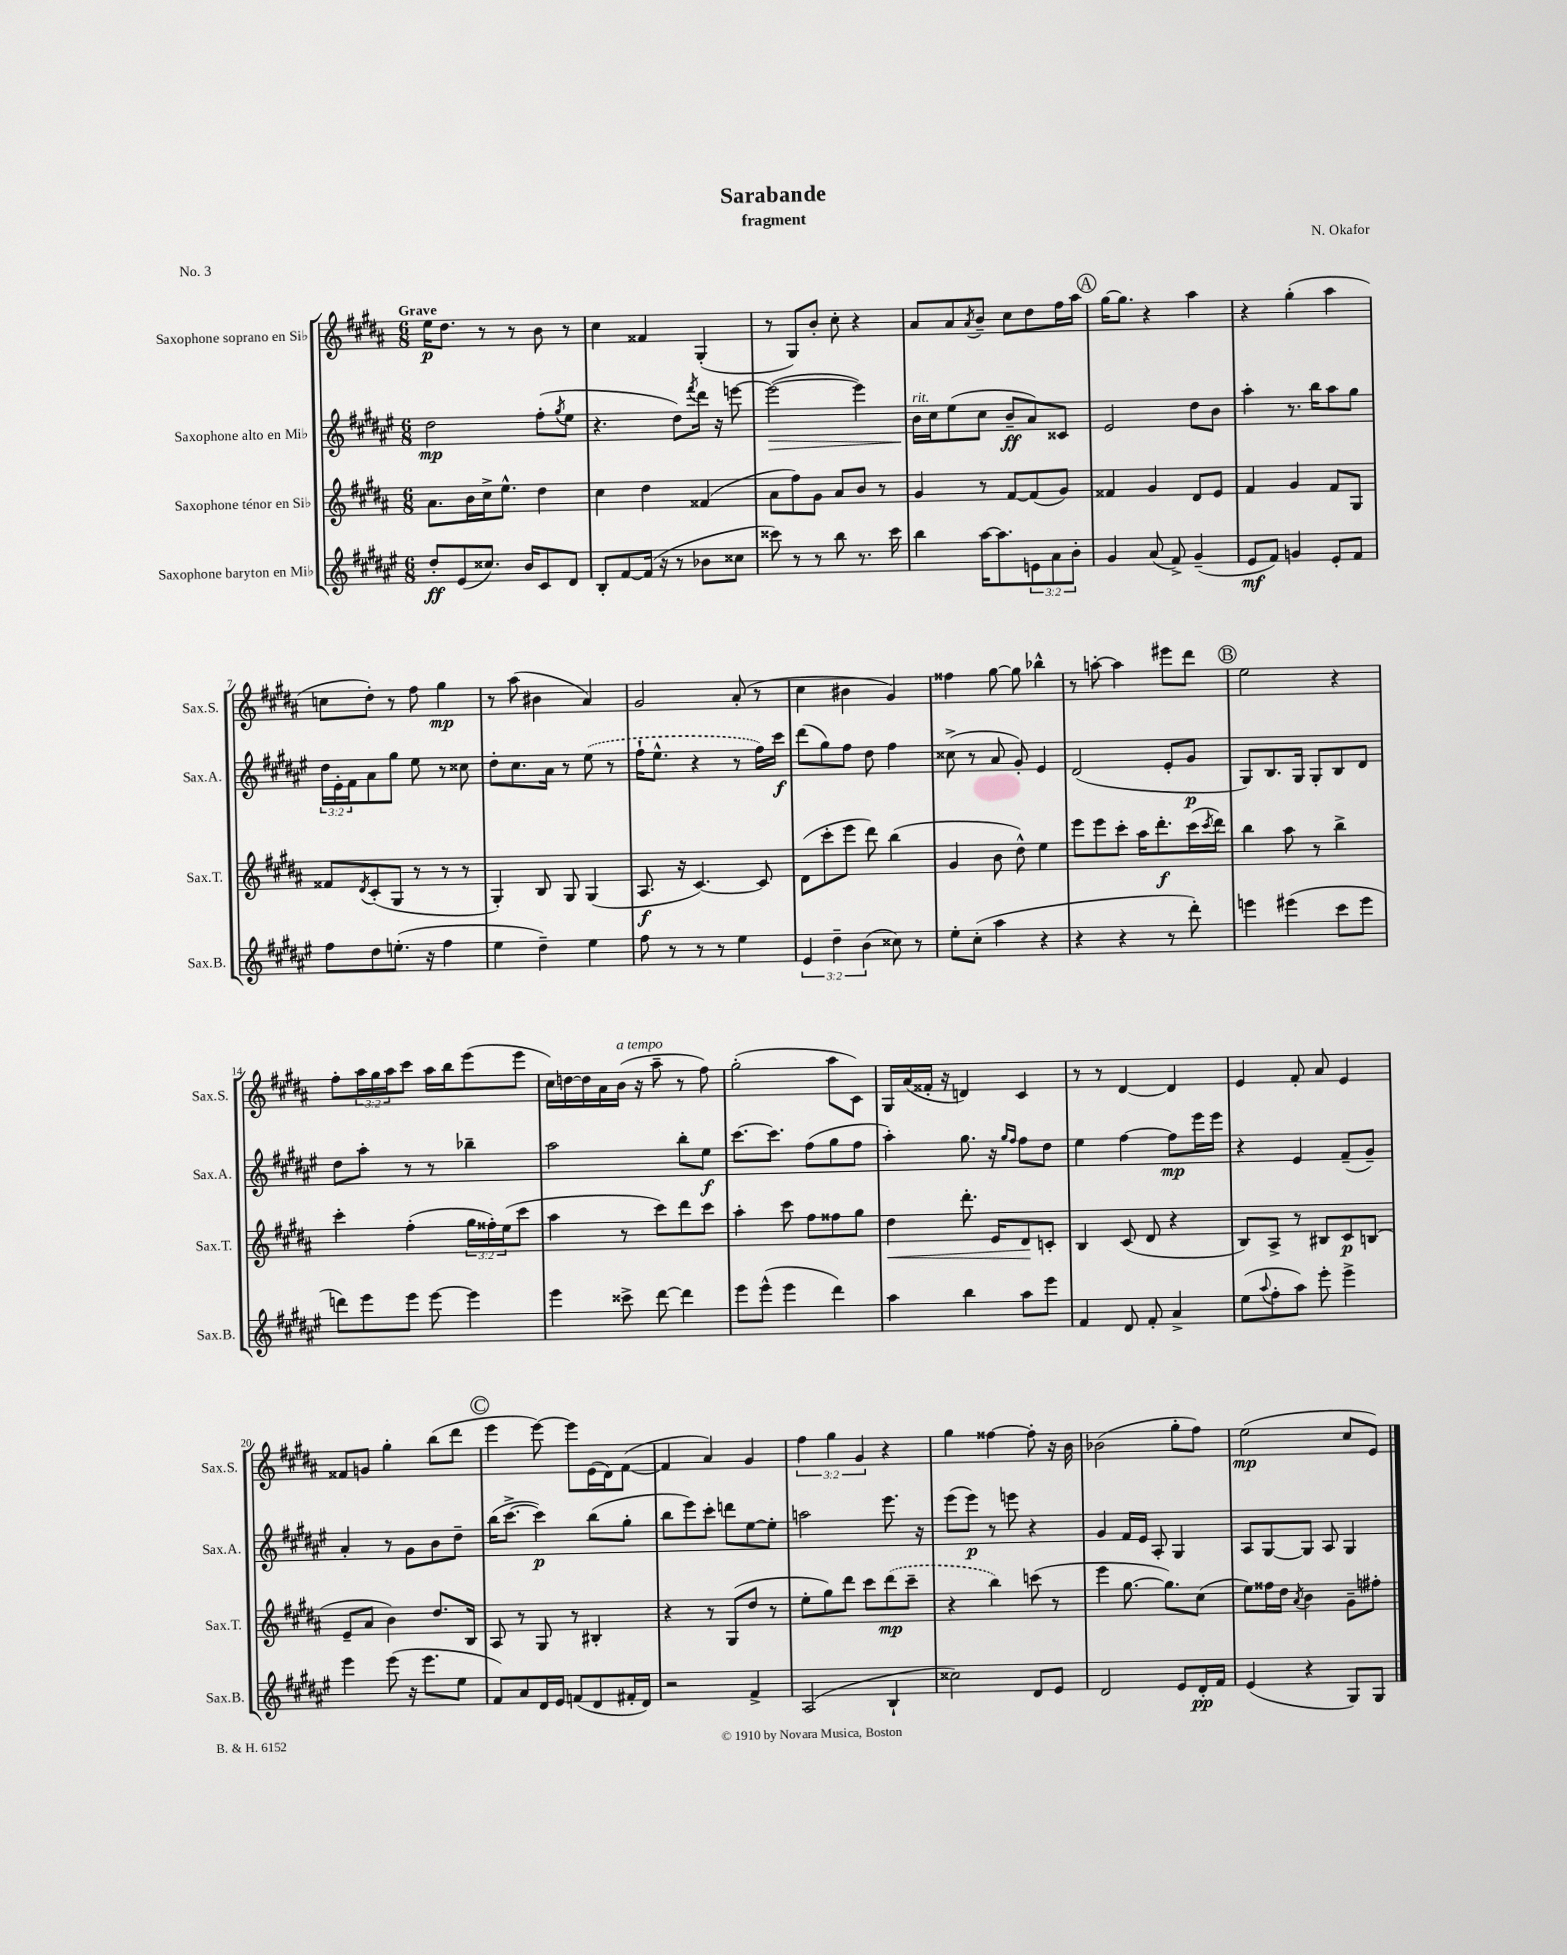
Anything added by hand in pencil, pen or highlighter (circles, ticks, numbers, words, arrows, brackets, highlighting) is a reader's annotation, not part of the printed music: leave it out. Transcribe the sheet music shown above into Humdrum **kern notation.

**kern	**dynam	**kern	**dynam	**kern	**dynam	**kern	**dynam
*part4	*part4	*part3	*part3	*part2	*part2	*part1	*part1
*staff4	*staff4	*staff3	*staff3	*staff2	*staff2	*staff1	*staff1
*I"Saxophone baryton en Mi♭	*	*I"Saxophone ténor en Si♭	*	*I"Saxophone alto en Mi♭	*	*I"Saxophone soprano en Si♭	*
*I'Sax.B.	*	*I'Sax.T.	*	*I'Sax.A.	*	*I'Sax.S.	*
*clefG2	*	*clefG2	*	*clefG2	*	*clefG2	*
*k[f#c#g#d#a#e#]	*	*k[f#c#g#d#a#]	*	*k[f#c#g#d#a#e#]	*	*k[f#c#g#d#a#]	*
*M6/8	*	*M6/8	*	*M6/8	*	*M6/8	*
=1	=1	=1	=1	=1	=1	=1	=1
!	!	!	!	!	!	!LO:TX:a:B:t=Grave	!
8dd#'/L	ff	8.a#\L	.	2dd#\	mp	16ee\KL	p
.	.	.	.	.	.	8.dd#\J	.
(8e#/	.	.	.	.	.	.	.
.	.	16b\L	.	.	.	.	.
8.cc##X/J)	.	16cc#^\J	.	.	.	8r	.
.	.	8.ee^^\J	.	.	.	.	.
.	.	.	.	.	.	8r	.
16b/KL	.	.	.	.	.	.	.
8c#/	.	4dd#\	.	(8ff#'\L	.	8b\	.
.	.	.	.	8qgg#/	.	.	.
8d#/J	.	.	.	8ee#\J	.	8r	.
=2	=2	=2	=2	=2	=2	=2	=2
8B'/L	.	4cc#\	.	4.r	.	4cc#\	.
[8f#/	.	.	.	.	.	.	.
(16f#/Jk]	.	4dd#\	.	.	.	4f##X/	.
16r	.	.	.	.	.	.	.
8r	.	.	.	8dd#\L)	.	.	.
.	.	.	.	8qfff#/	.	.	.
8b-X\L	.	(4f##X/	.	16ddd#\Jk	.	(4G#'/	.
.	.	.	.	16r	.	.	.
8cc##X\J	.	.	.	[8eeen\	.	.	.
=3	=3	=3	=3	=3	=3	=3	=3
!	!	!	!	!	!LO:HP:b	!	!
8ccc##X\)	.	8a#\L	.	(2eee\_	>	8r	.
8r	.	8ff#\)	.	.	.	8G#/L)	.
8r	.	8g#\J	.	.	.	8b'/J	.
8bb\	.	8a#/L	.	.	.	8cc#'\	.
8.r	.	8b/J	.	4eee\])	.	4r	.
.	.	8r	.	.	.	.	.
16ccc##\	.	.	.	.	.	.	.
=4	=4	=4	=4	=4	=4	=4	=4
!	!	!	!	!LO:TX:a:i:t=rit.	!	!	!
4bb\	.	4g#/	.	16b\LL	.	8a#/L	.
.	.	.	.	16cc#\J	]	.	.
.	.	.	.	(8ee#\	.	8a#/	.
.	.	.	.	.	.	8qa#/	.
[16aa#\KL	.	8r	.	8cc#\J	.	8b~/J	.
8.aa#\]	.	.	.	.	.	.	.
.	.	[8f#/L	.	8b~/L	ff	8cc#\L	.
12en\	.	(8f#/]	.	8a#/)	.	8dd#\	.
12a#\	.	.	.	.	.	.	.
.	.	8g#/J)	.	8c##X/J	.	16ff#\L	.
12b'\J	.	.	.	.	.	.	.
.	.	.	.	.	.	16aa#\JJ	.
!!LO:REH:place=s1:t=A
=5	=5	=5	=5	=5	=5	=5	=5
4g#/	.	4f##X/	.	2e#/	.	[16gg#\KL	.
.	.	.	.	.	.	8.gg#\J]	.
(8a#/	.	4g#/	.	.	.	4r	.
8f#^/)	.	.	.	.	.	.	.
(4g#~/	.	8d#/L	.	8dd#\L	.	4aa#\	.
.	.	8e/J	.	8b\J	.	.	.
=6	=6	=6	=6	=6	=6	=6	=6
8e#/L	mf	4f#/	.	4aa#'\	.	4r	.
8f#/J)	.	.	.	.	.	.	.
4gn/	.	4g#/	.	8.r	.	(4gg#'\	.
.	.	.	.	16bb\KL	.	.	.
8e#'/L	.	8f#/L	.	8aa#\	.	4aa#\	.
8f#/J	.	8G#/J	.	8gg#\J	.	.	.
!!LO:LB:g=z
=7	=7	=7	=7	=7	=7	=7	=7
8ff#\L	.	8f##X/L	.	24dd#\LL	.	8ccn\L	.
.	.	.	.	24e#'\	.	.	.
.	.	.	.	24f#\J	.	.	.
.	.	8qd#/	.	.	.	.	.
8dd#\	.	(8c#'/	.	8a#\	.	8dd#'\J)	.
(8.een'\J	.	8G#/J	.	8gg#\J	.	8r	.
.	.	8r	.	8ee#\	.	8ff#\	.
16r	.	.	.	.	.	.	.
4ff#\	.	8r	.	8r	.	4gg#\	mp
.	.	8r	.	8cc##X\	.	.	.
=8	=8	=8	=8	=8	=8	=8	=8
4ee#\	.	4G#'/)	.	8dd#'\L	.	8r	.
.	.	.	.	8.cc#\	.	(8aa#\	.
4dd#~\)	.	8B/	.	.	.	4b#X\	.
.	.	.	.	16a#\Jk	.	.	.
.	.	8G#/	.	8r	.	.	.
4ee#\	.	(4G#/	.	(8ee#\	.	4a#/)	.
.	.	.	.	8r	.	.	.
=9	=9	=9	=9	=9	=9	=9	=9
8ff#\	.	8.A#/	f	16ff#`\KL	.	2g#/	.
.	.	.	.	8.ee#^^\J	.	.	.
8r	.	.	.	.	.	.	.
.	.	16r	.	.	.	.	.
8r	.	[4.c#/)	.	4r	.	.	.
8r	.	.	.	.	.	.	.
4ee#\	.	.	.	8r	.	(8a#'/	.
.	.	8c#/]	.	16ff#\LL)	.	8r	.
.	.	.	.	16ccc#\JJ	f	.	.
=10	=10	=10	=10	=10	=10	=10	=10
6e#/	.	(8d#\L	.	(8ddd#\L	.	4cc#\	.
.	.	8ccc#'\	.	8gg#\)	.	.	.
6dd#~\	.	.	.	.	.	.	.
.	.	8eee\J	.	8ff#\J	.	4b#X\	.
(6b\	.	.	.	.	.	.	.
.	.	8ddd#\)	.	8dd#\	.	.	.
8cc##X\)	.	(4bb\	.	4ff#\	.	4g#/)	.
8r	.	.	.	.	.	.	.
=11	=11	=11	=11	=11	=11	=11	=11
8ee#'\L	.	4g#/	.	(8cc##X^\	.	4ff##X\	.
(8cc#'\J	.	.	.	8r	.	.	.
4aa#\	.	8b\	.	8a#/	.	[8gg#\	.
.	.	8dd#^^\)	.	8g#'/)	.	8gg#\]	.
4r	.	4ee\	.	4e#/	.	4bb-X^^\	.
=12	=12	=12	=12	=12	=12	=12	=12
4r	.	8eee\L	.	(2d#/	.	8r	.
.	.	8eee\	.	.	.	[8aan'\	.
4r	.	8ccc#'\J	.	.	.	4aa\]	.
.	.	16aa#\KL	.	.	.	.	.
.	.	8.ddd#'\	f	.	.	.	.
8r	.	.	.	8e#'/L	.	8eee#X\L	.
8ddd#'\)	.	(16ccc#\L	.	8g#/J	p	8ddd#\J	.
.	.	8qccc#/	.	.	.	.	.
.	.	16ddd#\JJ)	.	.	.	.	.
!!LO:REH:place=s1:t=B
=13	=13	=13	=13	=13	=13	=13	=13
4eeen\	.	4bb\	.	8G#/L)	.	2ee\	.
.	.	.	.	8.B/	.	.	.
(4eee#X\	.	8aa#\	.	.	.	.	.
.	.	.	.	16G#/Jk	.	.	.
.	.	8r	.	8G#'/L	.	.	.
8ccc#\L	.	4bb^\	.	8B/	.	4r	.
8eee#\J	.	.	.	8d#/J	.	.	.
!!LO:LB:g=z
=14	=14	=14	=14	=14	=14	=14	=14
8dddn\L)	.	4ccc#'\	.	8dd#\L	.	8ff#'\L	.
8eee#\	.	.	.	8aa#'\J	.	24aa#\L	.
.	.	.	.	.	.	24gg#\	.
.	.	.	.	.	.	24aa#\J	.
8eee#\J	.	(4ff#'\	.	8r	.	8ccc#\J	.
[8eee#\	.	.	.	8r	.	16aa#\LL	.
.	.	.	.	.	.	16bb\J	.
4eee#\]	.	24gg#\LL	.	4bb-X~\	.	(8eee\	.
.	.	24ff##X'\)	.	.	.	.	.
.	.	(24ee\J	.	.	.	.	.
.	.	8ccc#\J	.	.	.	8eee\J	.
=15	=15	=15	=15	=15	=15	=15	=15
4eee#\	.	4aa#\	.	2aa#\	.	16cc#\LL)	.
.	.	.	.	.	.	[16ddn\	.
.	.	.	.	.	.	16dd\]	.
.	.	.	.	.	.	16a#\	.
!	!	!	!	!	!	!LO:TX:a:i:t=a tempo	!
8ccc##X^\	.	8r	.	.	.	(16b\JJ	.
.	.	.	.	.	.	16r	.
[8ddd#\	.	8ccc#\L)	.	.	.	8aa#~\	.
4ddd#\]	.	8ddd#\	.	8bb'\L	.	8r	.
.	.	8ccc#\J	.	8ee#\J	f	8ff#\)	.
=16	=16	=16	=16	=16	=16	=16	=16
8eee#\L	.	4aa#'\	.	[8.ccc#\L	.	(2gg#'\	.
(8eee#^^\J	.	.	.	.	.	.	.
.	.	.	.	8.ccc#\J]	.	.	.
4eee#\	.	8ccc#\	.	.	.	.	.
.	.	8ff#\L	.	(8ff#\L	.	.	.
4ddd#\)	.	8ff##X\	.	8gg#\	.	8aa#\L	.
.	.	8gg#\J	.	8ff#\J	.	8c#\J)	.
=17	=17	=17	=17	=17	=17	=17	=17
!	!	!	!LO:HP:b	!	!	!	!
4aa#\	.	4dd#\	<	4aa#'\)	.	16G#/LL	.
.	.	.	.	.	.	(16a#/	.
.	.	.	.	.	.	16f##X'/JJ	.
.	.	.	.	.	.	16r	.
4bb\	.	8.ddd#'\	.	8.gg#\	.	4dn/)	.
.	.	16e/KL	.	16r	.	.	.
.	.	.	.	16qqgg#/LL	.	.	.
.	.	.	.	16qqff#/JJ	.	.	.
8aa#\L	.	8d#/	.	8ff#\L	.	4c#/	.
8eee#\J	.	8cn'/J	[	8dd#\J	.	.	.
=18	=18	=18	=18	=18	=18	=18	=18
4f#/	.	4B/	.	4ee#\	.	8r	.
.	.	.	.	.	.	8r	.
8d#/	.	(8c#/	.	[4ff#\	.	[4d#/	.
8f#'/	.	8d#/	.	.	.	.	.
4a#^/	.	4r	.	8ff#\L]	mp	4d#/]	.
.	.	.	.	16eee#\L	.	.	.
.	.	.	.	16eee#\JJ	.	.	.
=19	=19	=19	=19	=19	=19	=19	=19
(8ee#\L	.	8B/L)	.	4r	.	4e/	.
8qqaa#/	.	.	.	.	.	.	.
8ff#'\	.	8A#^/J	.	.	.	.	.
8aa#\J)	.	8r	.	4e#/	.	8f#'/	.
8eee#'\	.	8B#X/L	.	.	.	8a#/	.
4eee#^\	.	8c#/	p	(8f#~/L	.	4e/	.
.	.	(8Bn/J	.	8g#~/J)	.	.	.
!!LO:LB:g=z
=20	=20	=20	=20	=20	=20	=20	=20
4eee#\	.	8e~/L	.	4a#'/	.	8f##X/L	.
.	.	8a#/J	.	.	.	8gn/J	.
(8eee#\	.	4b\)	.	8r	.	4gg#'\	.
16r	.	.	.	8g#\L	.	.	.
8.eee#\L	.	.	.	.	.	.	.
.	.	8.dd#/L	.	8b\	.	(8bb\L	.
8ee#\J	.	.	.	8dd#~\J	.	8ddd#\J	.
.	.	16B/Jk	.	.	.	.	.
!!LO:REH:place=s1:t=C
=21	=21	=21	=21	=21	=21	=21	=21
8f#/L)	.	8A#/	.	(16bb\KL	.	4eee\	.
.	.	.	.	[8.ccc#^\J	.	.	.
8a#/	.	8r	.	.	.	.	.
16d#/L	.	8G#/	.	4ccc#\])	p	[8eee\)	.
16e#/JJ	.	.	.	.	.	.	.
(8fn/L	.	8r	.	.	.	8eee\L]	.
8d#/	.	4B#X'/	.	(8bb\L	.	(16e\L	.
.	.	.	.	.	.	16d#\J)	.
16f#X'/L	.	.	.	8gg#'\J	.	([8f#\J	.
16d#/JJ)	.	.	.	.	.	.	.
=22	=22	=22	=22	=22	=22	=22	=22
2r	.	4r	.	8bb\L	.	4f#/]	.
.	.	.	.	8eee#\)	.	.	.
.	.	8r	.	8ccc#'\J	.	4a#/)	.
.	.	(8G#/L	.	8dddn\L	.	.	.
4f#^/	.	8dd#/J	.	[8ee#\	.	4g#/	.
.	.	8r	.	8ee#'\J]	.	.	.
=23	=23	=23	=23	=23	=23	=23	=23
(2A#/	.	8ee'\L	.	2aan\	.	6ff#\	.
.	.	8gg#\)	.	.	.	.	.
.	.	.	.	.	.	6gg#\	.
.	.	8ddd#\J	.	.	.	.	.
.	.	.	.	.	.	6g#/	.
.	.	8ccc#\L	.	.	.	.	.
4B`/	.	(8ddd#\	mp	8.eee#\	.	4r	.
.	.	8ccc#~\J	.	.	.	.	.
.	.	.	.	16r	.	.	.
=24	=24	=24	=24	=24	=24	=24	=24
2cc##X\)	.	4r	.	(8eee#\L	.	4gg#\	.
.	.	.	.	8eee#\J)	p	.	.
.	.	4bb\)	.	8r	.	[4ff##X\	.
.	.	.	.	8eeen\	.	.	.
8d#/L	.	(8cccn\	.	4r	.	8ff##'\]	.
8e#/J	.	8r	.	.	.	16r	.
.	.	.	.	.	.	16b\	.
=25	=25	=25	=25	=25	=25	=25	=25
2d#/	.	4eee\	.	4g#/	.	(2b-X\	.
.	.	[8.gg#\	.	16f#/LL	.	.	.
.	.	.	.	16e#/JJ	.	.	.
.	.	.	.	8A#'/	.	.	.
.	.	8.gg#\L])	.	.	.	.	.
8e#/L	.	.	.	4G#/	.	8gg#'\L	.
16d#'/L	pp	(8cc#\J	.	.	.	8ff#\J)	.
16f#/JJ	.	.	.	.	.	.	.
=26	=26	=26	=26	=26	=26	=26	=26
(4e#/	.	8ee\L)	.	8A#/L	.	(2ee\	mp
.	.	16ff##X\L	.	[8G#/	.	.	.
.	.	16dd#\JJ	.	.	.	.	.
.	.	8qa#/	.	.	.	.	.
4r	.	4b\	.	8G#/J]	.	.	.
.	.	.	.	8A#/	.	.	.
8G#/L)	.	8g#~\L	.	4G#/	.	8cc#/L	.
8G#/J	.	8ff#X'\J	.	.	.	8e/J)	.
==	==	==	==	==	==	==	==
*-	*-	*-	*-	*-	*-	*-	*-
